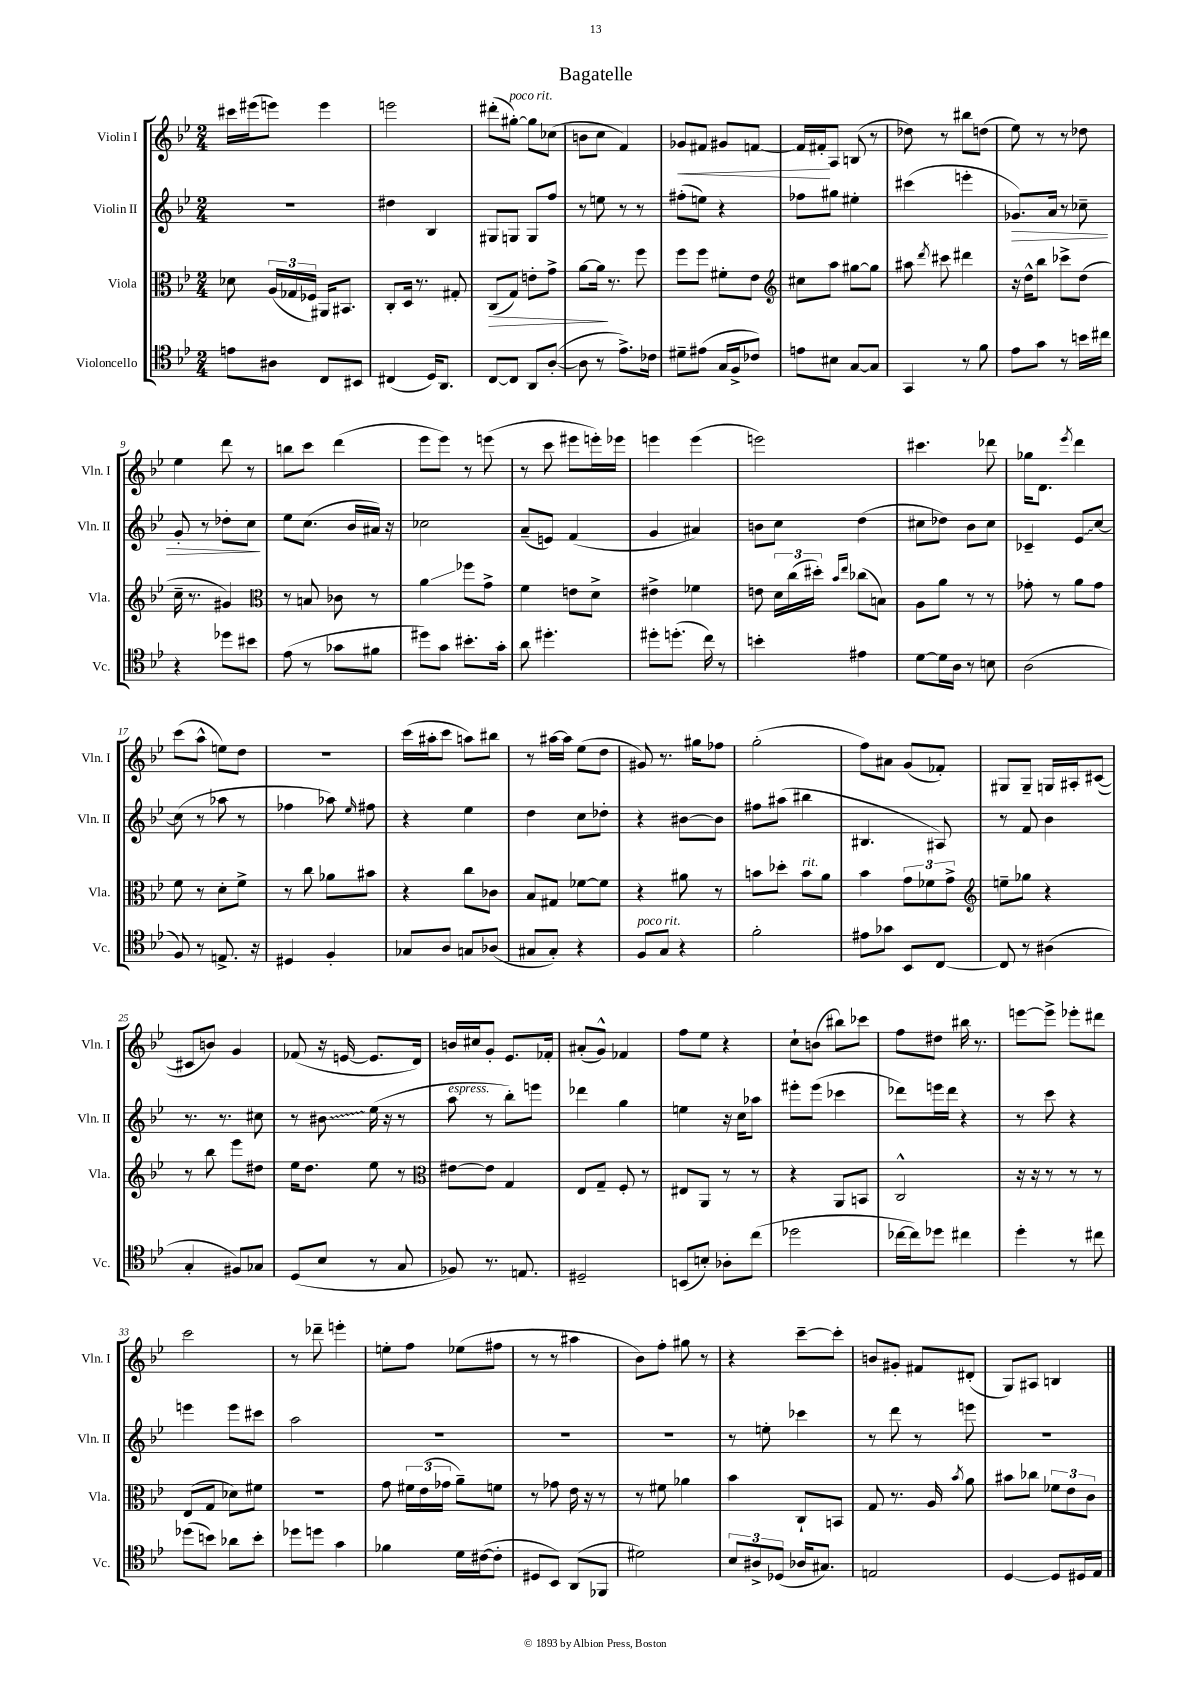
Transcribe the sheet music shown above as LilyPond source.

\header { title = "Bagatelle" }
<<
\new StaffGroup <<
\new Staff = "s0" \with { instrumentName = "Violin I" shortInstrumentName = "Vln. I" } {
    \clef treble \key bes \major \numericTimeSignature \time 2/4
    \autoBeamOff cis'''16[ eis'''16( e'''8]) e'''4 |
    e'''2 |
    dis'''8[-.( gis''8]~-.^\markup { \italic "poco rit." }) gis''8[ ces''8]( |
    b'8[ c''8] f'4) |
    ges'8[\< fis'8] gis'8[ f'8]~ |
    f'16[ fis'16-.\! a8] b8( r8 |
    des''8) r8 bis''8[ d''8]( |
    ees''8) r8 r8 des''8 |
    ees''4 d'''8 r8 |
    b''8[ c'''8] d'''4( |
    ees'''8[ ees'''8]) r8 e'''8( |
    r8 c'''8 eis'''8[ e'''16-.) ees'''16] |
    e'''4 e'''4( |
    e'''2) |
    cis'''4. des'''8 |
    ges''16[ d'8.] \acciaccatura { ees'''8 } d'''4 |
    c'''8[( a''8]-^ e''8[) d''8] |
    R2 |
    c'''16[( ais''16-. c'''8] a''8[) bis''8] |
    r8 ais''16[~ ais''16] ees''8[( d''8] |
    gis'8) r8. gis''16[ fes''8] |
    g''2-.( |
    f''8[) ais'8] g'8[( fes'8]-.) |
    gis8[ gis8]-- g16[ ais16-. cis'8]~( |
    cis'8[ b'8]) g'4 |
    fes'8( r16 e'16~ e'8.[ d'16]) |
    b'16[ cis''16 g'8]-. ees'8.[ fes'16]-. |
    ais'8[-.( g'8]-^) fes'4 |
    f''8[ ees''8] r4 |
    c''8[-! b'8]( bis''8[) ces'''8] |
    f''8[ dis''8] bis''16 r8. |
    e'''8[~ e'''8]-> ees'''8[-. dis'''8] |
    c'''2 |
    r8 des'''8-- e'''4-. |
    e''8[-. f''8] ees''8[( fis''8] |
    r8 r8 ais''4 |
    bes'8[) f''8]-. gis''8 r8 |
    r4 c'''8[~-- c'''8]-. |
    b'8[ gis'8]-. fis'8[ dis'8]-.( |
    g8[) ais8] b4 \bar "|." |
}
\new Staff = "s1" \with { instrumentName = "Violin II" shortInstrumentName = "Vln. II" } {
    \clef treble \key bes \major \numericTimeSignature \time 2/4
    \autoBeamOff R2 |
    dis''4 bes4 |
    gis8[ g8] g8[ f''8] |
    r8 e''8 r8 r8 |
    fis''8[-.( e''8]) r4 |
    fes''8[ gis''8] eis''4-. |
    cis'''4( e'''4-. |
    ges'8.[\>) a'16] r8 ces''8-- |
    g'8-. r8 des''8[-. c''8]\! |
    ees''8[ c''8.]( bes'16[ ais'16]) r16 |
    ces''2 |
    a'8[--( e'8]) f'4( |
    g'4 ais'4) |
    b'8[ c''8] d''4( |
    cis''8[ des''8]) bes'8[ cis''8] |
    ces'4-- \once \override Glissando.style = #'zigzag ees'8[\glissando c''8]~ |
    c''8( r8 aes''8 r8 |
    fes''4 aes''8) \grace { ees''16 } fis''8 |
    r4 ees''4 |
    d''4 c''8[ des''8]-. |
    r4 bis'8[~ bis'8] |
    fis''8[ ais''8]( bis''4 |
    bis4. ais8) |
    r8 f'8 bes'4 |
    r8. r8. cis''8 |
    r8 \once \override Glissando.style = #'zigzag bis'8\glissando ees''16( r16 r8 |
    a''8^\markup { \italic "espress." } r8 bes''8[-.) e'''8] |
    des'''4 g''4 |
    e''4 r16 c''16[ aes''8] |
    eis'''8[-. eis'''8]( ces'''4 |
    des'''8[) e'''16 des'''16] r4 |
    r8 c'''8 r4 |
    e'''4 e'''8[ cis'''8] |
    a''2 |
    R2 |
    R2 |
    R2 |
    r8 e''8-. ces'''4 |
    r8 d'''8 r8 e'''8 |
    R2 \bar "|." |
}
\new Staff = "s2" \with { instrumentName = "Viola" shortInstrumentName = "Vla." } {
    \clef alto \key bes \major \numericTimeSignature \time 2/4
    \autoBeamOff des'8 \tuplet 3/2 { a16[( ges16 fes16]) } ais,16[ bis,8.] |
    c8[-. d16] r8. gis8-. |
    c8[\>( g8]) e'8[-. g'8]-> |
    a'8[~ a'16]\! r8. f''8 |
    f''8[ f''8] fis'8[-. ees'8] |
    \clef treble cis''8[ a''8] gis''8[~ gis''8] |
    ais''8 \acciaccatura { d'''8 } cis'''8 dis'''4 |
    r16 d''16[-^ bes''8] ces'''8[-> d''8]( |
    c''16-- r8. gis'4) |
    \clef alto r8 b8 ces'8 r8 |
    a'4\glissando fes''8[ g'8]-> |
    f'4 e'8[ d'8]-> |
    eis'4-> fes'4 |
    e'8 \tuplet 3/2 { d'16[ c''16( dis''16]-.) } \grace { bes'16[ ees''16] } ces''8[( b8]) |
    a8[ a'8] r8 r8 |
    ges'8-. r8 a'8[ ges'8] |
    f'8 r8 d'8[-. f'8]-> |
    r8 c''8 aes'8[ bis'8] |
    r4 c''8[ ces'8] |
    bes8[ gis8] fes'8[~ fes'8] |
    r4 ais'8 r8 |
    b'8[ des''8]-. b'8[^\markup { \italic "rit." } a'8] |
    bes'4 \tuplet 3/2 { g'8[ fes'8 g'8]-> } |
    \clef treble e''8[-- ges''8] r4 |
    r8 bes''8 ees'''8[ dis''8] |
    ees''16[ d''8.] ees''8 r8 |
    \clef alto eis'8[~ eis'8] g4 |
    ees8[ g8]-- f8-. r8 |
    eis8[ a,8] r8 r8 |
    r4 a,8[ b,8] |
    c2-^ |
    r16 r16 r8 r8 r8 |
    ees8[( g8] des'8[) fis'8] |
    r2 |
    g'8 \tuplet 3/2 { fis'16[ ees'16( ges'16] } a'8[--) f'8] |
    r8 ges'8 ees'16 r16 r8 |
    r8 fis'8 aes'4 |
    bes'4 c8[-! b,8] |
    g8 r8. a16 \acciaccatura { bes'8 } a'8 |
    bis'8[ ces''8] \tuplet 3/2 { fes'8[ ees'8 c'8] } \bar "|." |
}
\new Staff = "s3" \with { instrumentName = "Violoncello" shortInstrumentName = "Vc." } {
    \clef tenor \key bes \major \numericTimeSignature \time 2/4
    \autoBeamOff e'8[ ais8] c8[ bis,8] |
    cis4( d16[) a,8.] |
    c8[~ c8] a,8[ a8]~-.( |
    a8 r8 ees'8.[->) ces'16] |
    dis'8[-- eis'8]( g16[ f16-> ces'8]) |
    e'8[ bis8] g8[~ g8] |
    g,4 r8 f'8 |
    ees'8[ g'8] r8 b'16[ cis''16] |
    r4 des''8[ bis'8] |
    ees'8( r8 ges'8[ fis'8] |
    dis''8[) g'8] bis'8.[-. g'16]-. |
    a'8 dis''4.-. |
    dis''8[-. d''8.]-.( c''16) r8 |
    b'4-. eis'4 |
    d'8[~ d'16 a16] r8 b8 |
    a2( |
    f8) r8 e8.-> r16 |
    dis4 f4-. |
    ges8[ a8] g8[ aes8]( |
    gis8[ gis8]-.) r4 |
    f8[^\markup { \italic "poco rit." } g8] r4 |
    f'2-. |
    eis'8[ ges'8] bes,8[ c8]~ |
    c8 r8 ais4( |
    g4-. fis8[) ges8] |
    d8[( bes8] r8 g8 |
    fes8) r8. e8. |
    dis2-- |
    b,8[( b8]-.) aes8[-. c''8]( |
    des''2 |
    ces''16[~ ces''16) des''8] cis''4 |
    d''4-. r8 cis''8 |
    des''8[( b'8]) aes'8[ b'8]-. |
    des''8[ d''8] g'4 |
    fes'4 d'16[ cis'16~( cis'8]-. |
    dis8[ bes,8]) a,8[( fes,8] |
    dis'2) |
    \tuplet 3/2 { bes8[ ais8-> des8]( } aes16[ gis8.]) |
    e2 |
    d4~ d8[ dis16 ees16] \bar "|." |
}
>>
>>
